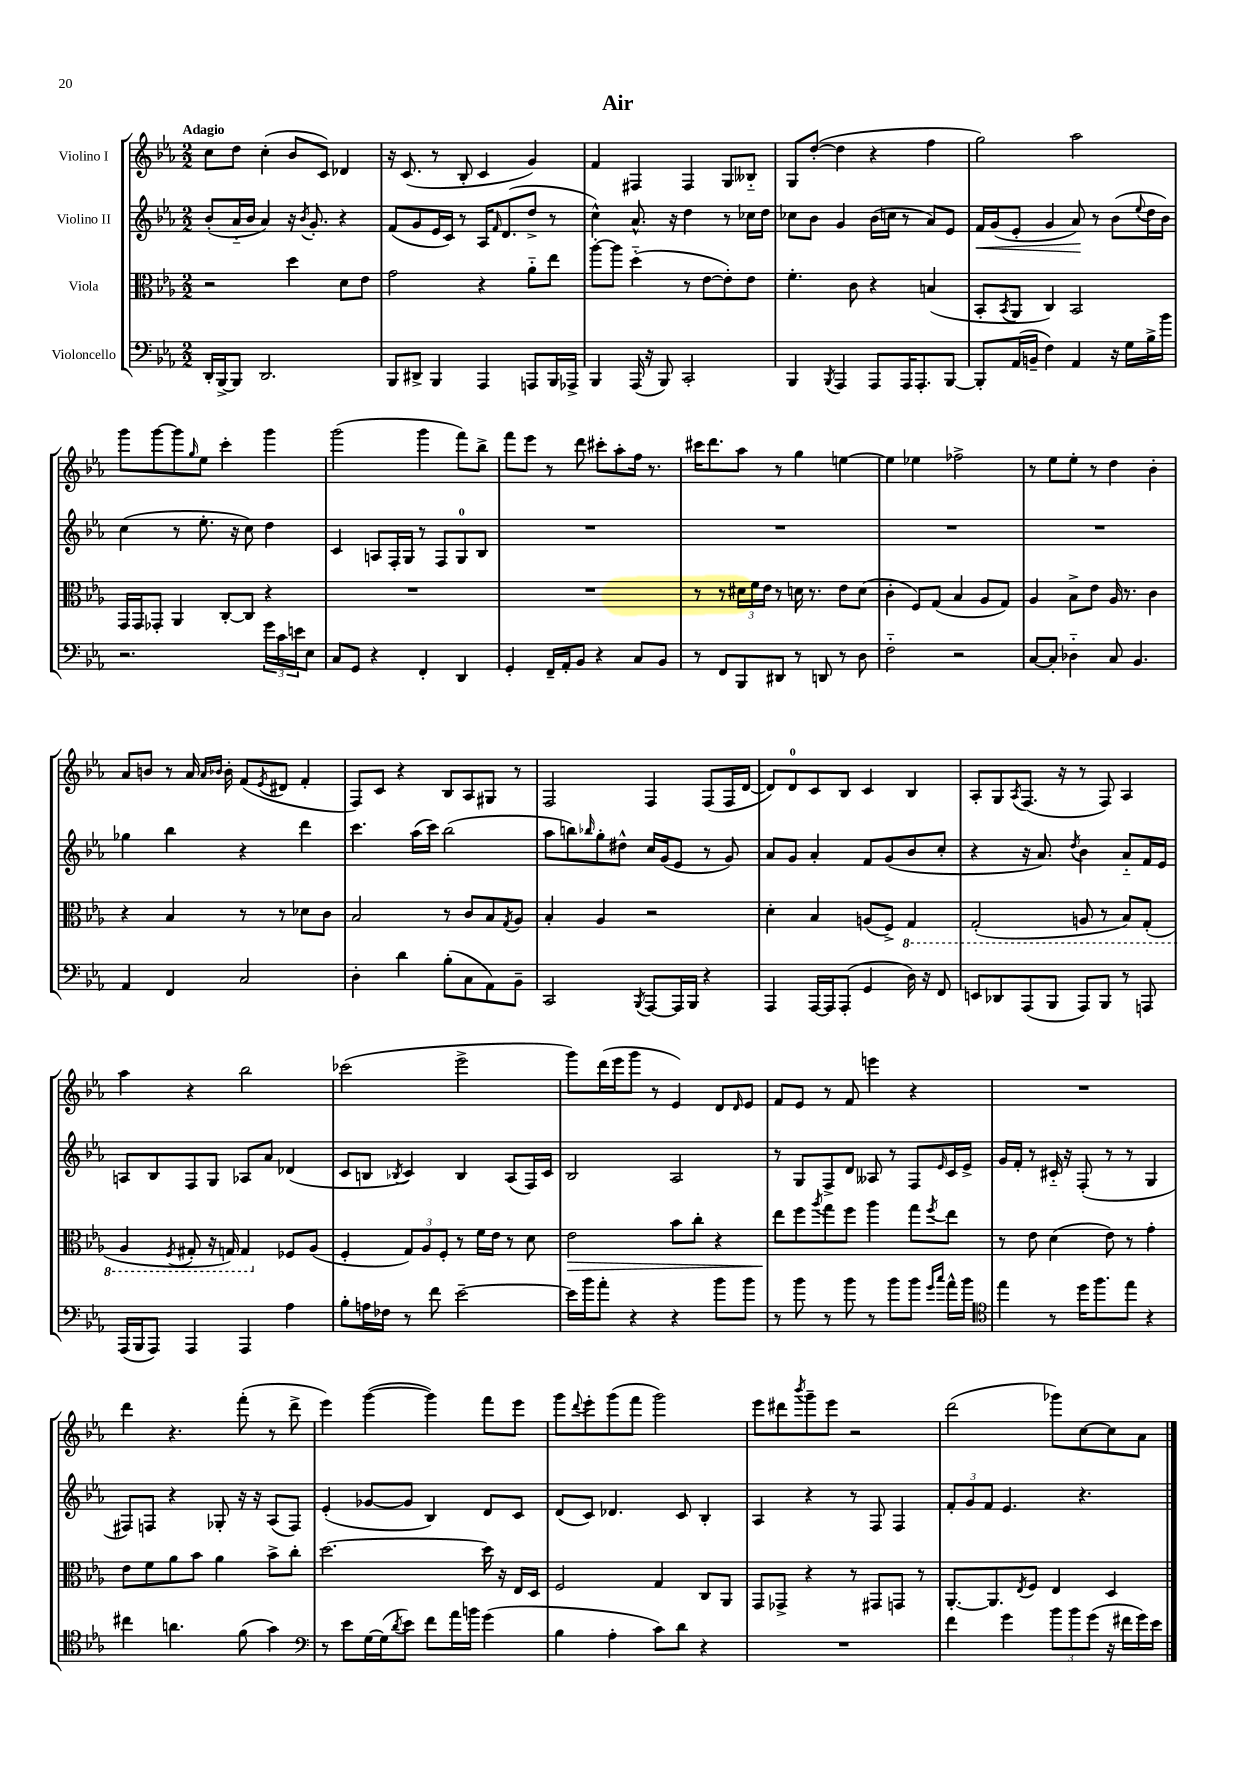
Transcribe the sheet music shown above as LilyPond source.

\header { title = "Air" }
<<
\new StaffGroup <<
\new Staff = "s0" \with { instrumentName = "Violino I" } {
    \clef treble \key ees \major \numericTimeSignature \time 2/2 \tempo "Adagio"
    c''8 d''8 c''4-.( bes'8 c'8) des'4 |
    r16 c'8.( r8 bes8-. c'4 g'4) |
    f'4 fis4 fis4 g8 beses8-_ |
    g8 d''8~-.( d''4 r4 f''4 |
    g''2) aes''2 |
    g'''8 g'''8~ g'''8 \grace { g''16 } ees''8 c'''4-. g'''4 |
    g'''2( g'''4 f'''8) bes''8-> |
    f'''8 ees'''8 r8 d'''8 cis'''8-. aes''8-. f''16 r8. |
    cis'''16 d'''8. aes''8 r8 g''4 e''4~ |
    e''4 ees''4 fes''2-> |
    r8 ees''8 ees''8-. r8 d''4 bes'4-. |
    aes'8 b'8 r8 aes'16 \grace { aes'16 bes'16 } bes'16-. f'8( \acciaccatura { ees'8 } dis'8 f'4-. |
    f8) c'8 r4 bes8 aes8 gis8 r8 |
    f2 f4 f8( f16 d'16~ |
    d'8) d'8-0 c'8 bes8 c'4 bes4 |
    aes8-. g8 \acciaccatura { aes8 } f8.( r16 r8 f8) aes4 |
    aes''4 r4 bes''2 |
    ces'''2( ees'''2-> |
    g'''8) d'''16( ees'''16 g'''8 r8 ees'4) d'8 \grace { d'16 } ees'8 |
    f'8 ees'8 r8 f'8 e'''4 r4 |
    R1 |
    d'''4 r4. f'''8-.( r8 d'''8-> |
    ees'''4) g'''4~( g'''4) f'''8 ees'''8 |
    g'''8 \appoggiatura { d'''8 } ees'''8-. g'''8( f'''8 g'''2) |
    ees'''8 dis'''8 \acciaccatura { bes'''8 } g'''8-- ees'''8 r2 |
    d'''2( ges'''8) c''8~ c''8 aes'8 \bar "|." |
}
\new Staff = "s1" \with { instrumentName = "Violino II" } {
    \clef treble \key ees \major \numericTimeSignature \time 2/2
    bes'8-.( aes'16-_ bes'16 aes'4) r16 \acciaccatura { bes'8 } g'8.-. r4 |
    f'8( g'8 ees'16 c'16) r8 aes16 \grace { f'16 } d'8.( d''8-> r8 |
    c''4-^) aes'8.-^ r16 d''4 r8 ces''16 d''16 |
    ces''8 bes'8 g'4 bes'16( c''16 r8 aes'8) ees'8 |
    f'16\< g'16( ees'8-. g'4 aes'8\!) r8 bes'8( \appoggiatura { ees''8 } d''16 bes'16) |
    c''4( r8 ees''8.-. r16 c''8) d''4 |
    c'4 a8 f16-. g16 r8 f8 g8-0 bes8 |
    R1 |
    R1 |
    R1 |
    R1 |
    ges''4 bes''4 r4 d'''4 |
    c'''4. aes''16( c'''16) bes''2( |
    aes''8 b''8) \grace { bes''16 } g''8-. dis''8-^ c''16 g'16( ees'8 r8 g'8) |
    aes'8 g'8 aes'4-. f'8 g'8( bes'8 c''8-. |
    r4 r16 aes'8.) \acciaccatura { d''8 } bes'4 aes'8-_ f'16 ees'16 |
    a8 bes8 f8 g8 aes8 aes'8 des'4( |
    c'8 b8 \acciaccatura { bes8 } c'4) bes4 aes8( f16) c'16 |
    bes2 aes2 |
    r8 g8 f8-> d'8 aeses8 r8 f8 \grace { ees'16 } c'16 ees'16-> |
    g'16 f'16-. r8 cis'16-_ r16 f8-.( r8 r8 g4 |
    fis8) f8 r4 ges8-. r16 r16 aes8( f8) |
    ees'4-.( ges'8~ ges'8 bes4) d'8 c'8 |
    d'8( c'8) des'4. c'8 bes4-. |
    aes4 r4 r8 f8 f4 |
    \tuplet 3/2 { f'8-. g'8 f'8 } ees'4. r4. \bar "|." |
}
\new Staff = "s2" \with { instrumentName = "Viola" } {
    \clef alto \key ees \major \numericTimeSignature \time 2/2
    r2 d''4 d'8 ees'8 |
    g'2 r4 aes'8-_ ees''8 |
    aes''8~-. aes''8 d''4-_( r8 ees'8~ ees'8-.) ees'8 |
    f'4.-. c'8 r4 b4( |
    bes,8-. \acciaccatura { bes,8 } aes,8 c4) bes,2 |
    g,16 g,16 ges,8-. aes,4 c8~-. c8 r4 |
    R1 |
    R1 |
    r8 r8 \tuplet 3/2 { dis'16 f'16 ees'16 } r8 d'16 r8. ees'8 d'8( |
    c'4-. f8) g8( bes4 aes8 g8) |
    aes4 bes8-> ees'8 aes16 r8. c'4 |
    r4 bes4 r8 r8 des'8 c'8 |
    bes2 r8 c'8 bes8 \acciaccatura { g8 } aes8 |
    bes4-. aes4 r2 |
    d'4-. bes4 a8( f8->) \ottava #-1 g,4 |
    g,2-.( a,8 r8 bes,8) g,8-.( |
    aes,4 \acciaccatura { f,8 } gis,8-. r16 g,16) g,4 \ottava #0 fes8 aes8( |
    f4-. \tuplet 3/2 { g8) aes8 f8-. } r8 f'16 ees'16 r8 d'8 |
    ees'2\> bes'8 c''8-. r4 |
    ees''8\! f''8 \acciaccatura { aes''8 } g''8 f''8 aes''4 g''8 \acciaccatura { f''8 } ees''8 |
    r8 ees'8 d'4( ees'8) r8 g'4-. |
    ees'8 f'8 aes'8 bes'8 aes'4 bes'8-> c''8-. |
    d''2.~ d''16 r16 ees16 d16 |
    f2 g4 c8 aes,8 |
    g,8 ges,8-> r4 r8 gis,8 g,8 r8 |
    aes,8.~-. aes,8. \acciaccatura { ees8 } f8 ees4 d4 \bar "|." |
}
\new Staff = "s3" \with { instrumentName = "Violoncello" } {
    \clef bass \key ees \major \numericTimeSignature \time 2/2
    d,16-. bes,,16~-> bes,,8 d,2. |
    bes,,8 dis,8-> bes,,4 aes,,4 a,,8 bes,,16 aes,,16-> |
    bes,,4 aes,,16( r16 bes,,8) c,2-. |
    bes,,4 \acciaccatura { bes,,8 } aes,,4 aes,,8 aes,,16 aes,,8.-. bes,,8~ |
    bes,,8-. aes,16( b,16-- f4) aes,4 r16 g16 bes16-> bes'16 |
    r2. \tuplet 3/2 { g'16 c'16 e'16 } ees8 |
    c8 g,8 r4 f,4-. d,4 |
    g,4-. f,16-- aes,16-. bes,8 r4 c8 bes,8 |
    r8 f,8 bes,,8 dis,8 r8 d,8 r8 d8 |
    f2-_ r2 |
    c8~ c8-. des4-_ c8 bes,4. |
    aes,4 f,4 c2 |
    d4-. d'4 bes8-.( c8 aes,8) bes,8-- |
    c,2 \acciaccatura { bes,,8 } aes,,8~ aes,,16 bes,,16 r4 |
    aes,,4 aes,,16~ aes,,16 aes,,8-.( g,4 d16) r16 f,8 |
    e,8 des,8 aes,,8( bes,,8 aes,,8) bes,,8 r8 a,,8 |
    aes,,16( bes,,16 aes,,8) aes,,4 aes,,4 aes4 |
    bes8-. a16 fes16 r8 f'8 ees'2~-- |
    ees'16 bes'16 aes'8-. r4 r4 bes'8 bes'8 |
    r8 bes'8 r8 bes'8 r8 bes'8 bes'8 \grace { g'16 c''16 } aes'16-^ bes'16 |
    \clef tenor ees''4 r8 d''16 f''8. ees''8 r4 |
    cis''4 a'4. f'8( g'4) |
    \clef bass r8 ees'8 g16~ g16( \acciaccatura { d'8 } ees'8) f'8 aes'16 b'16 g'4( |
    bes4 aes4-. c'8) d'8 r4 |
    R1 |
    f'4 g'4 \tuplet 3/2 { bes'8 bes'8 g'8( } r16 fis'16 g'16) ees'16 \bar "|." |
}
>>
>>
\layout { \context { \Score \remove "Bar_number_engraver" } }
